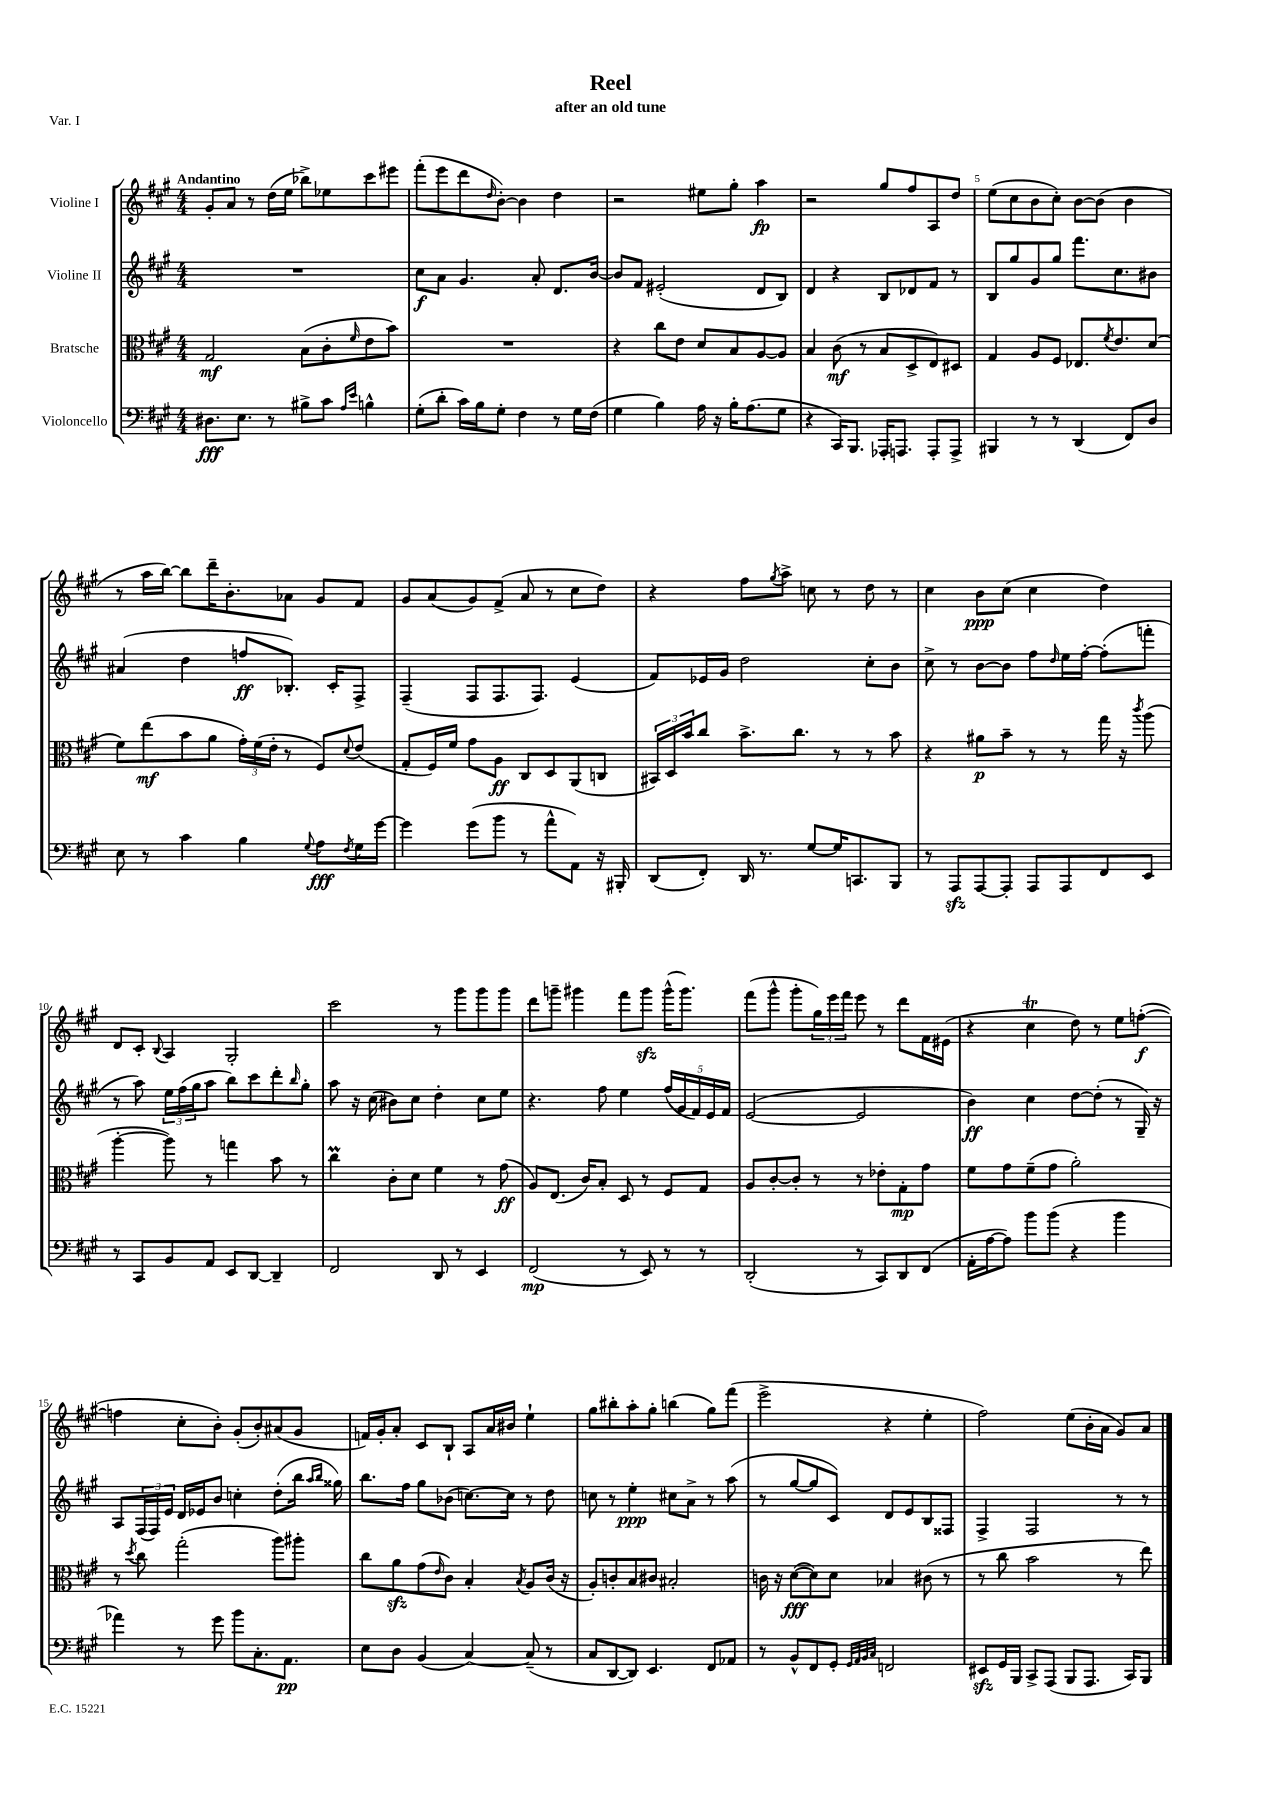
\header { title = "Reel" subtitle = "after an old tune" piece = "Var. I" }
<<
\new StaffGroup <<
\new Staff = "s0" \with { instrumentName = "Violine I" } {
    \clef treble \key a \major \numericTimeSignature \time 4/4 \tempo "Andantino"
    gis'8-. a'8 r8 d''16( e''16 bes''8->) ees''8 cis'''8 eis'''8 |
    fis'''8-.( e'''8 d'''8 \grace { d''16 } b'8~-.) b'4 d''4 |
    r2 eis''8 gis''8-. a''4\fp |
    r2 gis''8 fis''8 a8 d''8 |
    e''8( cis''8 b'8 cis''8-.) b'8~ b'8( b'4 |
    r8 a''16 b''16~) b''8 d'''16-- b'8.-. aes'8 gis'8 fis'8 |
    gis'8 a'8( gis'8) fis'8->( a'8 r8 cis''8 d''8) |
    r4 fis''8 \acciaccatura { gis''8 } a''8-> c''8 r8 d''8 r8 |
    cis''4 b'8\ppp cis''8( cis''4 d''4) |
    d'8 cis'8-. \appoggiatura { b8 } a4 gis2-. |
    cis'''2 r8 gis'''8 gis'''8 gis'''8 |
    d'''8 g'''8-- gis'''4 fis'''8 gis'''8\sfz gis'''16-^( gis'''8.) |
    fis'''8( gis'''8-^ gis'''8-. \tuplet 3/2 { gis''16) e'''16 fis'''16 } e'''8 r8 d'''8 fis'16 eis'16( |
    r4 cis''4\trill d''8) r8 e''8 f''8~-.\f( |
    f''4 cis''8-. b'8-.) gis'8-.( b'8-.) ais'8( gis'8 |
    f'16) gis'16-. a'8-. cis'8 b8-! a8 a'16 bis'16 e''4-! |
    gis''8 bis''8-. a''8-. gis''8-. b''4( gis''8) fis'''8( |
    e'''2-> r4 e''4-. |
    fis''2) e''8( b'16-. a'16 gis'8) a'8 \bar "|." |
}
\new Staff = "s1" \with { instrumentName = "Violine II" } {
    \clef treble \key a \major \numericTimeSignature \time 4/4
    R1 |
    cis''8\f a'8 gis'4. a'8-. d'8. b'16~ |
    b'8 fis'8 eis'2-.( d'8 b8) |
    d'4 r4 b8 des'8 fis'8 r8 |
    b8 gis''8 gis'8 gis''8 fis'''8. cis''8. bis'8 |
    ais'4( d''4 f''8\ff bes8.-.) cis'16-. fis8-> |
    fis4--( fis8 fis8. fis8.) e'4( |
    fis'8) ees'16 gis'16 d''2 cis''8-. b'8 |
    cis''8-> r8 b'8~ b'8 fis''8 \grace { d''16 } e''16 fis''16~-. fis''8-.( f'''8-. |
    r8 a''8) \tuplet 3/2 { e''16 fis''16( gis''16 } a''8 b''8) cis'''8 d'''8-. \grace { b''16 } gis''8-. |
    a''8 r16 cis''16( bis'8) cis''8 d''4-. cis''8 e''8 |
    r4. fis''8 e''4 \tuplet 5/4 { fis''16( gis'16 fis'16) e'16 fis'16 } |
    e'2~( e'2 |
    b'4\ff) cis''4 d''8~ d''8-.( r8 gis16--) r16 |
    a8 \tuplet 3/2 { fis16( fis16) e'16 } d'16 ees'16 b'8 c''4-. d''8-.( b''16 \grace { a''16 b''16 } gisis''16) |
    b''8. fis''16 gis''8 bes'8( c''8.~) c''16 r8 d''8 |
    c''8 r8 e''4-.\ppp cis''8 a'8-> r8 a''8( |
    r8 gis''8~ gis''8 cis'8) d'8 e'8 b8 fisis8 |
    fis4-> fis2 r8 r8 \bar "|." |
}
\new Staff = "s2" \with { instrumentName = "Bratsche" } {
    \clef alto \key a \major \numericTimeSignature \time 4/4
    gis2\mf b8( cis'8-. \grace { fis'16 } e'8 b'8) |
    R1 |
    r4 cis''8 e'8 d'8 b8 a8~ a8 |
    b4 cis'8\mf( r8 b8 d8-> e8) dis8 |
    gis4 a8 fis8 ees8. \acciaccatura { fis'8 } e'8. d'8( |
    fis'8) e''8\mf( b'8 a'8 \tuplet 3/2 { gis'16-.) fis'16( e'16-. } r8 fis8) \appoggiatura { d'8 } e'8( |
    gis8-. fis16) fis'16 gis'8 a8\ff cis8 d8 a,8( c8 |
    \tuplet 3/2 { bis,16) d16 b'16 } cis''8 b'8.-> cis''8. r8 r8 b'8 |
    r4 ais'8\p b'8-- r8 r8 gis''16 r16 \acciaccatura { cis'''8 } a''8( |
    a''4~-. a''8) r8 g''4 b'8 r8 |
    cis''4\prall cis'8-. d'8 fis'4 r8 gis'8\ff( |
    a8) e8.( cis'16) b8-. d8 r8 fis8 gis8 |
    a8 cis'8~-. cis'8-. r8 r8 ees'8-. gis8-.\mp gis'8 |
    fis'8 gis'8 fis'8--( gis'8 a'2-.) |
    r8 \acciaccatura { d''8 } cis''8 gis''2-.( a''8) ais''8-. |
    cis''8 a'8\sfz gis'8( \grace { e'16 } cis'8) b4-. \acciaccatura { b8 } a8 cis'16( r16 |
    a8-.) c'8-. b8 cis'8 bis2-. |
    c'16 r16 d'8~\fff( d'8) d'8 bes4 cis'8( r8 |
    r8 cis''8 b'2 r8 e''8) \bar "|." |
}
\new Staff = "s3" \with { instrumentName = "Violoncello" } {
    \clef bass \key a \major \numericTimeSignature \time 4/4
    dis8.\fff e8. r8 bis8-> cis'8 \grace { a16 e'16 } b4-^ |
    gis8-.( d'8-. cis'16) b16 gis8-. fis4 r8 gis16 fis16( |
    gis4 b4) a16 r16 b16-. a8.( gis8 |
    r4 cis,16) b,,8. aes,,16-. a,,8. a,,8-. a,,8-> |
    bis,,4 r8 r8 d,4( fis,8) d8 |
    e8 r8 cis'4 b4 \appoggiatura { gis8 } a8\fff \acciaccatura { fis8 } gis16 gis'16~ |
    gis'4 gis'8( b'8 r8 a'8-^ a,8) r16 bis,,16-. |
    d,8( fis,8-.) d,16 r8. gis8~ gis16 c,8. b,,8 |
    r8 a,,8\sfz a,,8~ a,,8-. a,,8 a,,8 fis,8 e,8 |
    r8 cis,8 b,8 a,8 e,8 d,8~ d,4-- |
    fis,2 d,8 r8 e,4 |
    fis,2\mp( r8 e,8) r8 r8 |
    d,2-.( r8 cis,8) d,8 fis,8( |
    a,16-. a16~ a8) b'8 b'8( r4 b'4 |
    aes'4) r8 gis'8 b'8 cis8.-. a,8.\pp |
    e8 d8 b,4( cis4~) cis8--( r8 |
    cis8 d,8~ d,8) e,4. fis,8 aes,8 |
    r8 b,8-^ fis,8 gis,8-. \grace { gis,32 a,32 b,32 cis32 } f,2 |
    eis,8\sfz gis,16 b,,16 cis,8-> a,,8( b,,8 a,,8. cis,16) b,,8 \bar "|." |
}
>>
>>
\layout { \context { \Score \override BarNumber.break-visibility = ##(#f #t #t) barNumberVisibility = #(every-nth-bar-number-visible 5) } }
